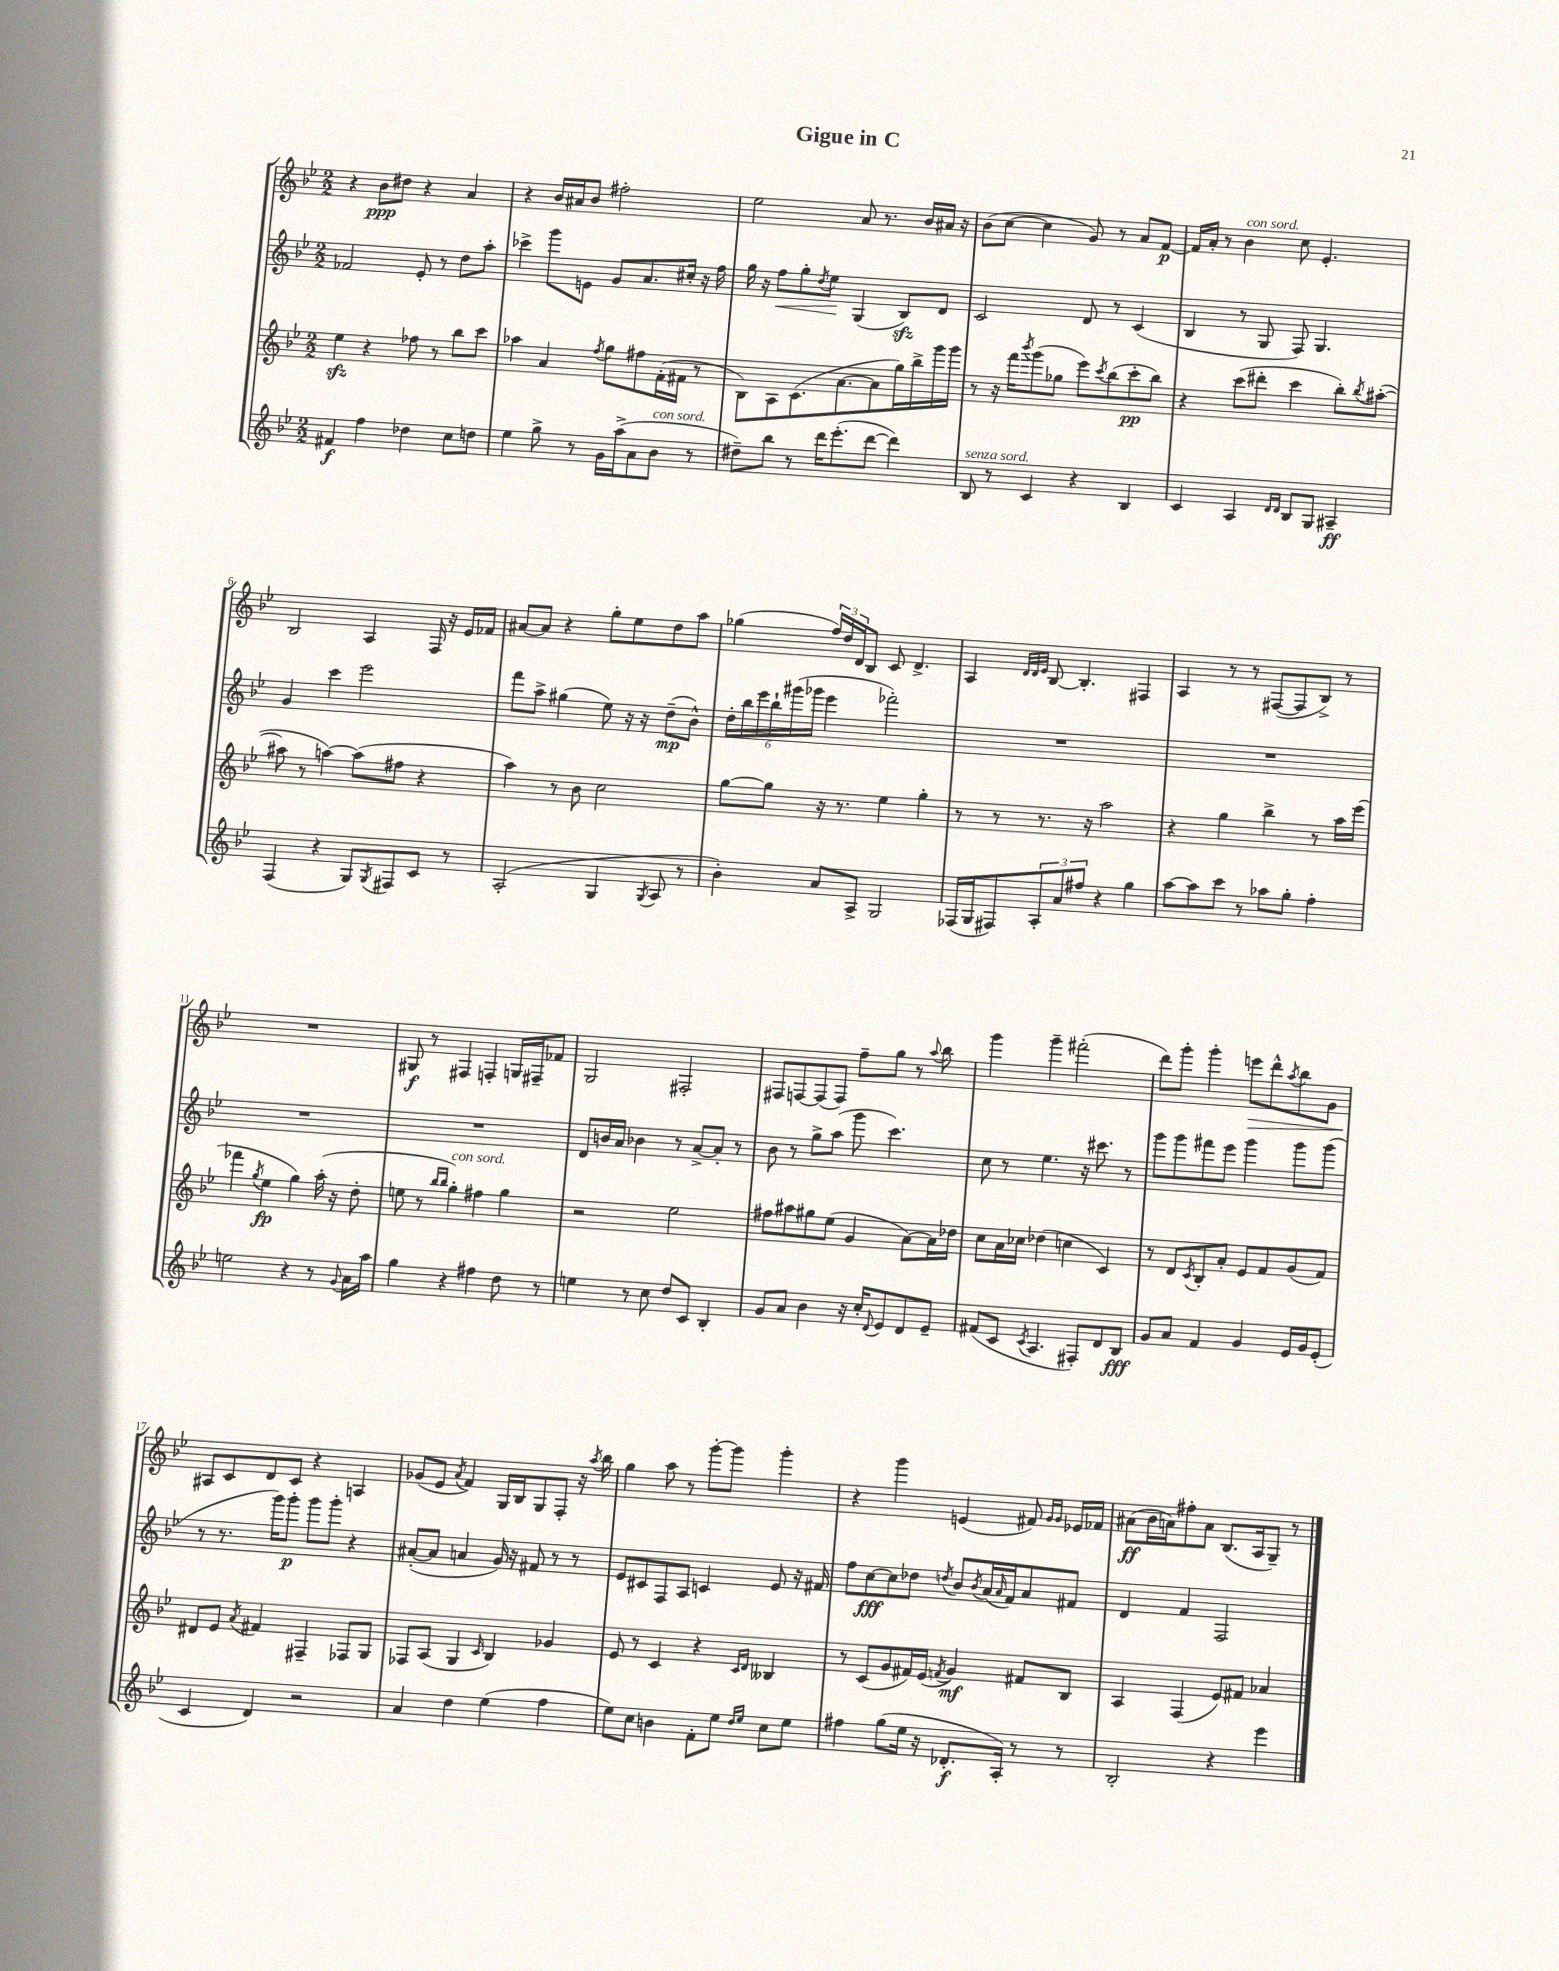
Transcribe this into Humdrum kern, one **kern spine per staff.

**kern	**dynam	**kern	**dynam	**kern	**dynam	**kern	**dynam
*part4	*part4	*part3	*part3	*part2	*part2	*part1	*part1
*staff4	*staff4	*staff3	*staff3	*staff2	*staff2	*staff1	*staff1
*clefG2	*	*clefG2	*	*clefG2	*	*clefG2	*
*k[b-e-]	*	*k[b-e-]	*	*k[b-e-]	*	*k[b-e-]	*
*M2/2	*	*M2/2	*	*M2/2	*	*M2/2	*
=1	=1	=1	=1	=1	=1	=1	=1
4f#X/	f	4ee-zz\	.	2f-X/	.	4r	.
4ff\	.	4r	.	.	.	8b-\L	ppp
.	.	.	.	.	.	8dd#X\J	.
4dd-X\	.	8ff-X\	.	8e-'/	.	4r	.
.	.	8r	.	8r	.	.	.
8cc\L	.	8bb-\L	.	8dd\L	.	4a/	.
8ddn\J	.	8ccc\J	.	8aa'\J	.	.	.
=2	=2	=2	=2	=2	=2	=2	=2
4ee-\	.	4aa-X\	.	4ccc-X^\	.	4r	.
8gg^\	.	4a/	.	8ggg\L	.	16b-/LL	.
.	.	.	.	.	.	16a#X/J	.
8r	.	.	.	8en\J	.	8b-/J	.
.	.	8qff/	.	.	.	.	.
16g\LL	.	8gg\L	.	8g/L	.	2ff#X'\	.
(16aa^\J	.	.	.	.	.	.	.
8a\	.	8ff#X\	.	8.a/	.	.	.
!LO:TX:a:i:t=con sord.	!	!	!	!	!	!	!
8b-\J	.	(16f'\L	.	.	.	.	.
.	.	16f#X\JJ	.	16cc#X'/Jk	.	.	.
8r	.	8r	.	16r	.	.	.
.	.	.	.	16ff\	.	.	.
=3	=3	=3	=3	=3	=3	=3	=3
8dd#X~\L)	.	8B-\L)	.	16gg\	.	2ee-\	.
.	.	.	.	16r	.	.	.
!	!	!	!	!	!LO:HP:b	!	!
8bb-\J	.	8A\	.	8ff\L	<	.	.
8r	.	(8.c\	.	8gg'\	.	.	.
.	.	.	.	8qdd/	.	.	.
16ddd\KL	.	.	.	8ee-\J	.	.	.
(8.eee-'\	.	[8.a\	.	.	.	.	.
.	.	.	.	(4G/	[	8a/	.
[8ddd\J	.	8a\]	.	.	.	8.r	.
4ddd\])	.	16gg\L)	.	8B-zz/L)	.	.	.
.	.	16bb-^\	.	.	.	16b-/LL	.
.	.	16ggg\	.	8d/J	.	16a#X/JJ	.
.	.	16ggg\JJ	.	.	.	16r	.
=4	=4	=4	=4	=4	=4	=4	=4
!LO:TX:a:i:t=senza sord.	!	!	!	!	!	!	!
8B-/	.	8r	.	2c/	.	(8b-\L	.
8r	.	16r	.	.	.	[8cc\J	.
.	.	16fff\KL	.	.	.	.	.
.	.	8qbbb-/	.	.	.	.	.
4c/	.	(8ggg\	.	.	.	4cc\]	.
.	.	8gg-X\J	.	.	.	.	.
4r	.	8eee-\L)	.	8d/	.	8g/)	.
.	.	8qccc/	.	.	.	.	.
.	.	(8bb-\	.	8r	.	8r	.
4B-/	.	8ccc'\	pp	(4c/	.	8a/L	.
.	.	8bb-\J)	.	.	.	[8f/J	p
=5	=5	=5	=5	=5	=5	=5	=5
4c/	.	4r	.	4B-/	.	16f/LL]	.
.	.	.	.	.	.	16a'/JJ	.
.	.	.	.	.	.	8r	.
!	!	!	!	!	!	!LO:TX:a:i:t=con sord.	!
4A/	.	(8ccc\L	.	8r	.	4b-\	.
.	.	8ddd#X'\J	.	8G/	.	.	.
16qqd/LL	.	.	.	.	.	.	.
16qqd/JJ	.	.	.	.	.	.	.
8B-/L	.	4ccc\	.	8F/)	.	8cc\	.
8G/J	.	.	.	4.G/	.	4.e-'/	.
4A#X~/	ff	8bb-'\L)	.	.	.	.	.
.	.	8qbb-/	.	.	.	.	.
.	.	([8aa#X'\J	.	.	.	.	.
!!LO:LB:g=z
=6	=6	=6	=6	=6	=6	=6	=6
(4F/	.	8aa#X\]	.	4g/	.	2B-/	.
.	.	8r	.	.	.	.	.
4r	.	[4aan\)	.	4ccc\	.	.	.
8G/L)	.	(8aa\L]	.	2eee-\	.	4A/	.
8qG/	.	.	.	.	.	.	.
8F#X/	.	8ff#X\J	.	.	.	.	.
8c/J	.	4r	.	.	.	16F/	.
.	.	.	.	.	.	16r	.
8r	.	.	.	.	.	16e-/LL	.
.	.	.	.	.	.	16f-X/JJ	.
=7	=7	=7	=7	=7	=7	=7	=7
(2A'/	.	4aa\)	.	8fff\L	.	[8a#X/L	.
.	.	.	.	8aa^\J	.	8a#/J]	.
.	.	8r	.	(4gg#X\	.	4r	.
.	.	8b-\	.	.	.	.	.
4G/	.	2cc\	.	8ee-\)	.	8gg'\L	.
.	.	.	.	16r	.	8ee-\	.
.	.	.	.	16r	.	.	.
8qG/	.	.	.	.	.	.	.
8A/	.	.	.	(8dd~\L	mp	8dd\	.
8r	.	.	.	8b-^^\J)	.	8aa\J	.
=8	=8	=8	=8	=8	=8	=8	=8
4b-'\)	.	[8gg\L	.	24dd'\LL	.	(4gg-X\	.
.	.	.	.	24bb-\	.	.	.
.	.	.	.	24eee-\	.	.	.
.	.	8gg\J]	.	24bb-`\	.	.	.
.	.	.	.	(24ggg#X\	.	.	.
.	.	.	.	24ggg-X\JJ	.	.	.
8a/L	.	16r	.	4eee-\	.	24ff/LL)	.
.	.	.	.	.	.	24dd/	.
.	.	8.r	.	.	.	.	.
.	.	.	.	.	.	24d/J	.
8A^/J	.	.	.	.	.	8B-/J	.
2G/	.	4ee-\	.	2fff-X'\)	.	8c/	.
.	.	.	.	.	.	4.d^/	.
.	.	4gg'\	.	.	.	.	.
=9	=9	=9	=9	=9	=9	=9	=9
(16F-X/LL	.	8r	.	1r	.	4A/	.
16G/J	.	.	.	.	.	.	.
8F#X/)	.	8r	.	.	.	.	.
.	.	.	.	.	.	32qqd/LLL	.
.	.	.	.	.	.	32qqd/	.
.	.	.	.	.	.	32qqe-/JJJ	.
12A'/	.	8.r	.	.	.	[8B-/	.
12a/	.	.	.	.	.	.	.
.	.	.	.	.	.	4.B-'/]	.
12ff#X/J	.	.	.	.	.	.	.
.	.	16r	.	.	.	.	.
4r	.	2aa\	.	.	.	.	.
4gg\	.	.	.	.	.	4F#X/	.
=10	=10	=10	=10	=10	=10	=10	=10
[8aa\L	.	4r	.	1r	.	4A/	.
8aa\]	.	.	.	.	.	.	.
8ccc\J	.	4gg\	.	.	.	8r	.
8r	.	.	.	.	.	8r	.
8aa-X\L	.	4bb-^\	.	.	.	([8F#X/L	.
8gg'\J	.	.	.	.	.	8F#/]	.
4ff'\	.	8r	.	.	.	8B-^/J)	.
.	.	16aa\LL	.	.	.	8r	.
.	.	(16eee-\JJ	.	.	.	.	.
!!LO:LB:g=z
=11	=11	=11	=11	=11	=11	=11	=11
2een\	.	4fff-X\	.	1r	.	1r	.
.	.	8qgg/	.	.	.	.	.
.	.	4ee-\	fp	.	.	.	.
4r	.	4gg\)	.	.	.	.	.
8r	.	(16aa'\	.	.	.	.	.
.	.	16r	.	.	.	.	.
8qqg/	.	.	.	.	.	.	.
16a\LL	.	8dd'\	.	.	.	.	.
16aa\JJ	.	.	.	.	.	.	.
=12	=12	=12	=12	=12	=12	=12	=12
4gg\	.	8een\	.	1r	.	8G#X/	f
.	.	8r	.	.	.	8r	.
.	.	16qqbb-/LL	.	.	.	.	.
.	.	16qqbb-/JJ	.	.	.	.	.
!	!	!LO:TX:a:i:t=con sord.	!	!	!	!	!
4r	.	4gg'\)	.	.	.	4F#X/	.
4ff#X\	.	4ff#X\	.	.	.	4Fn'/	.
8dd\	.	4gg\	.	.	.	16Gn/LL	.
.	.	.	.	.	.	16F#X~/J	.
8r	.	.	.	.	.	8f-X/J	.
=13	=13	=13	=13	=13	=13	=13	=13
4een\	.	2r	.	8d/L	.	2G/	.
.	.	.	.	16bn/L	.	.	.
.	.	.	.	16a/JJ	.	.	.
8r	.	.	.	4b-X\	.	.	.
8cc\	.	.	.	.	.	.	.
8dd/L	.	2ee-\	.	8r	.	2F#X'/	.
8c/J	.	.	.	[8a^/L	.	.	.
4B-'/	.	.	.	8a'/J]	.	.	.
.	.	.	.	8r	.	.	.
=14	=14	=14	=14	=14	=14	=14	=14
8g/L	.	8ff#X\L	.	8b-\	.	8F#X/L	.
8a/J	.	8aa#X\	.	8r	.	[8Fn/	.
4b-\	.	8gg#X\	.	8gg^\L	.	(8F/]	.
.	.	(8ee-\J	.	(8aa\J	.	8F/J)	.
16r	.	4g/	.	8ggg\	.	8ff~\L	.
16cc'/KL	.	.	.	.	.	.	.
8qqd/	.	.	.	.	.	.	.
8e-/	.	.	.	4.ccc\)	.	8gg\J	.
8d/	.	[8a\L)	.	.	.	8r	.
.	.	.	.	.	.	8qqaa/	.
8e-~/J	.	16a\L]	.	.	.	8bb-\	.
.	.	16dd-X\JJ	.	.	.	.	.
=15	=15	=15	=15	=15	=15	=15	=15
(8f#X/L	.	8cc\L	.	8cc\	.	4ggg\	.
8c/J	.	16a\L	.	8r	.	.	.
.	.	16cc-X\JJ	.	.	.	.	.
8qc/	.	.	.	.	.	.	.
4.A/	.	(4dd-X\	.	4.ee-\	.	4ggg~\	.
.	.	4ccn\	.	.	.	(2fff#X'\	.
8F#X'/L)	.	.	.	16r	.	.	.
.	.	.	.	8.ccc#X\	.	.	.
8d/	.	4c/)	.	.	.	.	.
8B-/J	fff	.	.	8r	.	.	.
=16	=16	=16	=16	=16	=16	=16	=16
8g/L	.	8r	.	8ggg\L	.	8ddd\L)	.
8a/J	.	8d/L	.	8ggg\	.	8ggg'\J	.
.	.	8qc/	.	.	.	.	.
4f/	.	8B-'/	.	8fff#X\	.	4ggg'\	.
.	.	8a'/J	.	8eee-\J	.	.	.
!	!	!	!	!	!	!	!LO:HP:b
4g/	.	8e-/L	.	4ggg\	.	8eeen\L	>
.	.	8f/	.	.	.	8ddd^^\	.
.	.	.	.	.	.	8qaa/	.
16e-/LL	.	(8g/	.	8ggg\L	.	8bb-\	.
16g/J	.	.	.	.	.	.	.
(8e-'/J	.	8f/J)	.	(8ggg\J	.	8g\J	.
!!LO:LB:g=z
=17	=17	=17	=17	=17	=17	=17	=17
4c/	.	8d#X/L	.	8r	.	8A#X/L	.
.	.	8e-/J	.	8.r	.	8c/	]
.	.	8qa/	.	.	.	.	.
4d/)	.	4f#X/	.	.	.	8d/	.
.	.	.	.	16ggg\KL)	.	.	.
.	.	.	.	8ggg'\J	p	8c/J	.
2r	.	4F#X~/	.	8ggg\L	.	4r	.
.	.	.	.	8ggg'\J	.	.	.
.	.	8F-X/L	.	4r	.	4An/	.
.	.	8G/J	.	.	.	.	.
=18	=18	=18	=18	=18	=18	=18	=18
4a/	.	8F-X/L	.	([8a#X'/L	.	(8g-X/L	.
.	.	(8A/J	.	8a#/J]	.	8e-/J	.
.	.	.	.	.	.	8qa/	.
4dd\	.	4G/	.	4an/	.	4f/)	.
.	.	16qqc/	.	.	.	.	.
(4ee-\	.	4B-/)	.	16g/)	.	16G/LL	.
.	.	.	.	16r	.	16B-/J	.
.	.	.	.	8f#X/	.	8G/	.
4ff\	.	4g-X/	.	8r	.	8F'/J	.
.	.	.	.	8r	.	16r	.
.	.	.	.	.	.	8qaa/	.
.	.	.	.	.	.	16bb-\	.
=19	=19	=19	=19	=19	=19	=19	=19
8ee-\L)	.	8e-/	.	8e-/L	.	4gg\	.
8cc\J	.	8r	.	8c#X/	.	.	.
4bn\	.	4c/	.	8F/	.	8aa\	.
.	.	.	.	8A/J	.	8r	.
8f'\L	.	4r	.	4cn/	.	[8ggg'\L	.
8ee-\J	.	.	.	.	.	8ggg\J]	.
16qqdd/LL	.	16qqc/LL	.	.	.	.	.
16qqee-/JJ	.	16qqd/JJ	.	.	.	.	.
8cc\L	.	4B--X/	.	8e-/	.	4ggg'\	.
8ee-\J	.	.	.	16r	.	.	.
.	.	.	.	16f#X/	.	.	.
=20	=20	=20	=20	=20	=20	=20	=20
4ff#X\	.	8r	.	8ff\L	.	4r	.
.	.	(8c/L	.	[8cc\	fff	.	.
(8gg\L	.	8g/	.	8cc\]	.	4ggg\	.
16ee-\Jk	.	16f#X/L)	.	8dd-X\J	.	.	.
16r	.	(16e-/JJ	.	.	.	.	.
.	.	8qfn/	.	8qddn/	.	.	.
8.d-X'/L	f	4g/)	mf	8b-/L	.	(4en/	.
.	.	.	.	8qb-/	.	.	.
.	.	.	.	(16a/L	.	.	.
.	.	.	.	16qqa/	.	.	.
16A'/Jk)	.	.	.	16f/J)	.	.	.
8r	.	8f#X/L	.	8a/	.	8f#X/)	.
.	.	.	.	.	.	16qqg/LL	.
.	.	.	.	.	.	16qqg/JJ	.
8r	.	8B-/J	.	8f#X/J	.	16e-X/LL	.
.	.	.	.	.	.	16f-X/JJ	.
=21	=21	=21	=21	=21	=21	=21	=21
2B-'/	.	4A/	.	4d/	.	(8a#X\L	ff
.	.	.	.	.	.	16b-\L	.
.	.	.	.	.	.	16an\J)	.
.	.	(4F/	.	4f/	.	8ff#X'\	.
.	.	.	.	.	.	8a\J	.
4r	.	8e-/L)	.	2F/	.	(8.B-/L	.
.	.	8f#X/J	.	.	.	.	.
.	.	.	.	.	.	16A/k	.
4eee-\	.	4a-X/	.	.	.	8G~/J)	.
.	.	.	.	.	.	8r	.
==	==	==	==	==	==	==	==
*-	*-	*-	*-	*-	*-	*-	*-
